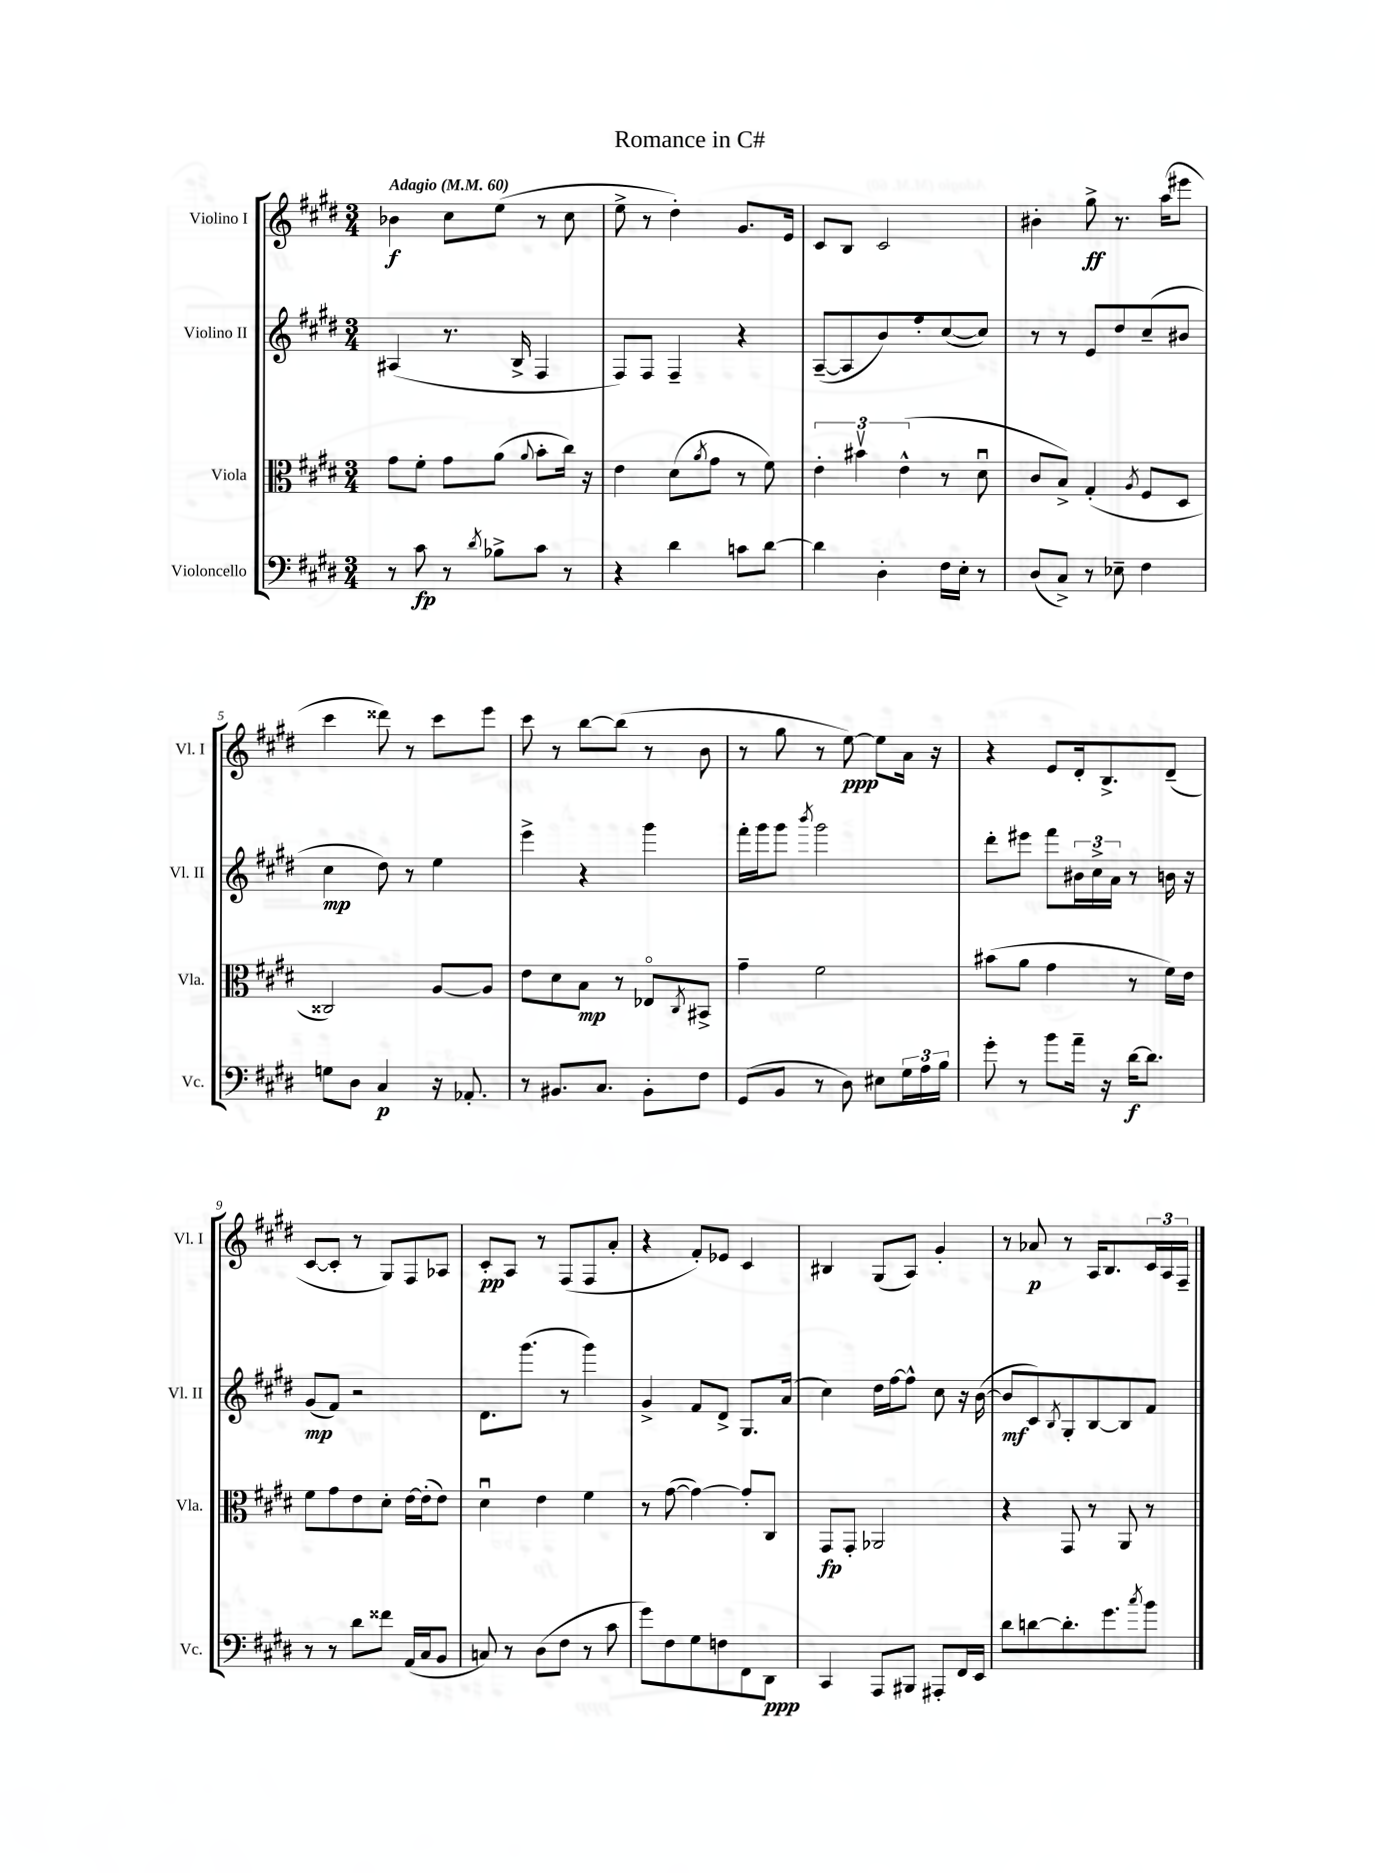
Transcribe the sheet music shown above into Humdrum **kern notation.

**kern	**dynam	**kern	**dynam	**kern	**dynam	**kern	**dynam
*part4	*part4	*part3	*part3	*part2	*part2	*part1	*part1
*staff4	*staff4	*staff3	*staff3	*staff2	*staff2	*staff1	*staff1
*I"Violoncello	*	*I"Viola	*	*I"Violino II	*	*I"Violino I	*
*I'Vc.	*	*I'Vla.	*	*I'Vl. II	*	*I'Vl. I	*
*clefF4	*	*clefC3	*	*clefG2	*	*clefG2	*
*k[f#c#g#d#]	*	*k[f#c#g#d#]	*	*k[f#c#g#d#]	*	*k[f#c#g#d#]	*
*M3/4	*	*M3/4	*	*M3/4	*	*M3/4	*
*MM60	*	*MM60	*	*MM60	*	*MM60	*
=1	=1	=1	=1	=1	=1	=1	=1
!	!	!	!	!	!	!LO:TX:a:B:t=Adagio	!
8r	.	8g#\L	.	(4A#X/	.	4b-X\	f
8c#\	fp	8f#'\J	.	.	.	.	.
8r	.	8g#\L	.	8.r	.	8cc#\L	.
8qd#/	.	.	.	.	.	.	.
8B-X^\L	.	(8a\J	.	.	.	(8ee\J	.
.	.	.	.	16B^/	.	.	.
.	.	8qqa/	.	.	.	.	.
8c#\J	.	8b'\L	.	4F#/	.	8r	.
8r	.	16cc#\Jk)	.	.	.	8cc#\	.
.	.	16r	.	.	.	.	.
=2	=2	=2	=2	=2	=2	=2	=2
4r	.	4e\	.	8F#/L)	.	8ee^\	.
.	.	.	.	8F#/J	.	8r	.
4d#\	.	(8d#\L	.	4F#~/	.	4dd#'\)	.
.	.	8qa/	.	.	.	.	.
.	.	8g#\J	.	.	.	.	.
8cn\L	.	8r	.	4r	.	8.g#/L	.
[8d#\J	.	8f#\)	.	.	.	.	.
.	.	.	.	.	.	16e/Jk	.
=3	=3	=3	=3	=3	=3	=3	=3
4d#\]	.	6e'\	.	([8A~/L	.	8c#/L	.
.	.	.	.	8A/]	.	8B/J	.
.	.	6b#Xv\	.	.	.	.	.
4D#'\	.	.	.	8b/)	.	2c#/	.
.	.	(6e^^\	.	.	.	.	.
.	.	.	.	8ff#'/	.	.	.
16F#\LL	.	8r	.	([8cc#/	.	.	.
16E'\JJ	.	.	.	.	.	.	.
8r	.	8d#u\	.	8cc#/J])	.	.	.
=4	=4	=4	=4	=4	=4	=4	=4
(8D#/L	.	8c#/L	.	8r	.	4b#X'\	.
8C#^/J)	.	8B^/J)	.	8r	.	.	.
8r	.	(4G#'/	.	8e/L	.	8gg#^\	ff
8E-X~\	.	.	.	8dd#/	.	8.r	.
.	.	8qA/	.	.	.	.	.
4F#\	.	8F#/L	.	(8cc#~/	.	.	.
.	.	.	.	.	.	(16aa\KL	.
.	.	8D#/J	.	8b#X/J	.	8eee#X\J	.
!!LO:LB:g=z
=5	=5	=5	=5	=5	=5	=5	=5
8Gn\L	.	2C##X/)	.	4cc#\	mp	4ccc#\	.
8D#\J	.	.	.	.	.	.	.
4C#/	p	.	.	8dd#\)	.	8ddd##X\)	.
.	.	.	.	8r	.	8r	.
16r	.	[8A/L	.	4ee\	.	8ccc#\L	.
8.AA-X'/	.	.	.	.	.	.	.
.	.	8A/J]	.	.	.	8eee\J	.
=6	=6	=6	=6	=6	=6	=6	=6
8r	.	8e\L	.	4eee^\	.	8ccc#\	.
8.BB#X/L	.	8d#\	.	.	.	8r	.
.	.	8B\J	mp	4r	.	[8bb\L	.
8.C#/J	.	.	.	.	.	.	.
.	.	8r	.	.	.	(8bb\J]	.
8BB#'\L	.	8E-X/L	.	4ggg#\	.	8r	.
.	.	8qC#/	.	.	.	.	.
8F#\J	.	8BB#X^/J	.	.	.	8b\	.
=7	=7	=7	=7	=7	=7	=7	=7
(8GG#/L	.	4g#~\	.	16fff#'\LL	.	8r	.
.	.	.	.	16ggg#\J	.	.	.
8BB/J	.	.	.	8ggg#\J	.	8gg#\	.
.	.	.	.	8qbbb/	.	.	.
8r	.	2f#\	.	2ggg#\	.	8r	.
8D#\)	.	.	.	.	.	[8ee\)	ppp
8E#X\L	.	.	.	.	.	8ee\L]	.
24G#\L	.	.	.	.	.	16a\Jk	.
24A\	.	.	.	.	.	.	.
.	.	.	.	.	.	16r	.
24B\JJ	.	.	.	.	.	.	.
=8	=8	=8	=8	=8	=8	=8	=8
8g#'\	.	(8b#X\L	.	8ddd#'\L	.	4r	.
8r	.	8a\J	.	8eee#X\J	.	.	.
8b\L	.	4g#\	.	8fff#\L	.	8e/L	.
16a~\Jk	.	.	.	24b#X\L	.	16d#'/k	.
.	.	.	.	24cc#^\	.	.	.
16r	.	.	.	.	.	8.B^/	.
.	.	.	.	24a\JJ	.	.	.
[16d#\KL	f	8r	.	8r	.	.	.
8.d#\J]	.	.	.	.	.	.	.
.	.	16f#\LL)	.	16bn\	.	(8d#~/J	.
.	.	16e\JJ	.	16r	.	.	.
!!LO:LB:g=z
=9	=9	=9	=9	=9	=9	=9	=9
8r	.	8f#\L	.	(8g#/L	mp	[8c#/L	.
8r	.	8g#\	.	8f#/J)	.	8c#'/J]	.
8d#\L	.	8e\	.	2r	.	8r	.
8f##X\J	.	8d#'\J	.	.	.	8G#/L)	.
(16AA/LL	.	[16e\LL	.	.	.	8F#/	.
16C#/J	.	(16e'\J]	.	.	.	.	.
8BB/J	.	8e\J)	.	.	.	8A-X/J	.
=10	=10	=10	=10	=10	=10	=10	=10
8Cn/)	.	4d#u\	.	8.d#\L	.	8c#'/L	pp
8r	.	.	.	.	.	8A/J	.
.	.	.	.	(8.ggg#\J	.	.	.
(8D#\L	.	4e\	.	.	.	8r	.
8F#\J	.	.	.	8r	.	(8F#/L	.
8r	.	4f#\	.	4ggg#\)	.	8F#/	.
8c#\	.	.	.	.	.	8a'/J	.
=11	=11	=11	=11	=11	=11	=11	=11
8g#\L)	.	8r	.	4g#^/	.	4r	.
8F#\	.	([8g#\	.	.	.	.	.
8G#\	.	4g#\_)	.	8f#/L	.	8f#'/L)	.
8Fn\	.	.	.	8d#^/J	.	8e-X/J	.
8FF#\	.	8g#'/L]	.	8.G#/L	.	4c#/	.
8DD#\J	ppp	8C#/J	.	.	.	.	.
.	.	.	.	(16a/Jk	.	.	.
=12	=12	=12	=12	=12	=12	=12	=12
4CC#/	.	8GG#/L	fp	4cc#\)	.	4B#X/	.
.	.	8GG#'/J	.	.	.	.	.
8AAA/L	.	2AA-X/	.	16dd#\LL	.	(8G#/L	.
.	.	.	.	[16ff#\J	.	.	.
8BBB#X/J	.	.	.	8ff#^^\J]	.	8A/J)	.
8AAA#X'/L	.	.	.	8cc#\	.	4g#'/	.
16FF#/L	.	.	.	16r	.	.	.
16EE/JJ	.	.	.	([16b\	.	.	.
=13	=13	=13	=13	=13	=13	=13	=13
8d#\L	.	4r	.	8b/L]	mf	8r	.
[8dn\	.	.	.	8c#/)	.	8a-X/	p
.	.	.	.	8qB/	.	.	.
8.d'\]	.	8GG#/	.	8G#'/	.	8r	.
.	.	8r	.	[8B/	.	16A/KL	.
8.g#\	.	.	.	.	.	8.B/	.
.	.	8AA/	.	8B/]	.	.	.
8qcc#/	.	.	.	.	.	.	.
8b\J	.	8r	.	8f#/J	.	24c#/L	.
.	.	.	.	.	.	24A/	.
.	.	.	.	.	.	24F#~/JJ	.
==	==	==	==	==	==	==	==
*-	*-	*-	*-	*-	*-	*-	*-
